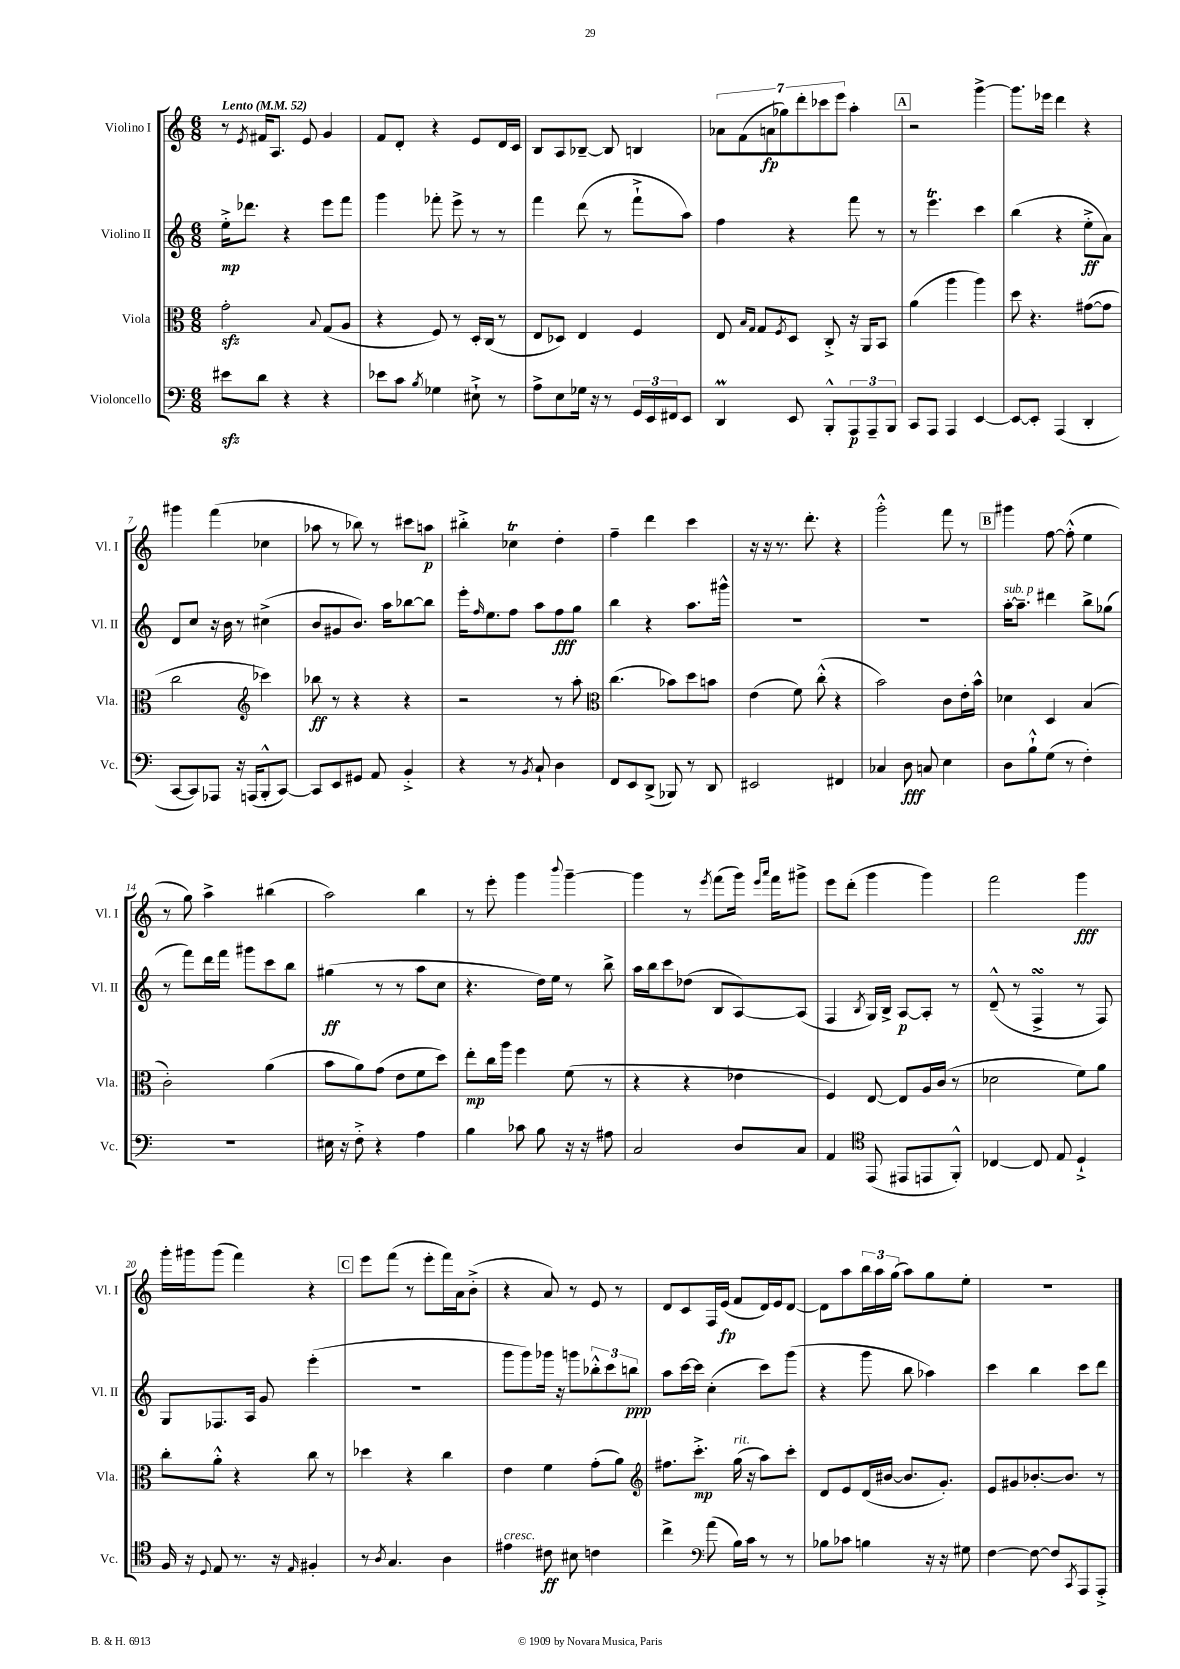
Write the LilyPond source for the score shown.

<<
\new StaffGroup <<
\new Staff = "s0" \with { instrumentName = "Violino I" shortInstrumentName = "Vl. I" } {
    \clef treble \key c \major \numericTimeSignature \time 6/8 \tempo "Lento" 4 = 52
    r8 \acciaccatura { e'8 } fis'16 a8. e'8 g'4 |
    f'8 d'8-. r4 e'8 d'16 c'16 |
    b8 a8 bes8~-- bes8 b4 |
    \tuplet 7/4 { aes'8 f'8( a'8\fp ges''8) d'''8-. ces'''8 e'''8 } a''4-. |
    \mark \markup { \box "A" } r2 g'''4~-> |
    g'''8. ees'''16 d'''4 r4 |
    gis'''4 f'''4( ces''4 |
    aes''8 r8 bes''8) r8 cis'''8 a''8\p |
    bis''4-.-> ces''4\trill d''4-. |
    f''4-- d'''4 c'''4 |
    r16 r16 r8. d'''8.-. r4 |
    g'''2-.-^ f'''8 r8 |
    \mark \markup { \box "B" } gis'''4 f''8~ f''8-.-^( e''4 |
    r8 g''8) a''4-> bis''4( |
    a''2) b''4 |
    r8 e'''8-. g'''4 \appoggiatura { b'''8 } g'''4~-- |
    g'''4 r8 \acciaccatura { e'''8 } f'''8( g'''16) \grace { e'''16 a'''16 } f'''16 gis'''8-> |
    e'''8 d'''8-.( g'''4 g'''4) |
    f'''2 g'''4\fff |
    g'''16-. gis'''16 gis'''8( f'''4) r4 |
    \mark \markup { \box "C" } e'''8 f'''8( r8 e'''8-. f'''16) a'16 b'8-.->( |
    r4 a'8) r8 e'8 r8 |
    d'8 c'8 f16 e'16\fp( f'8 d'16) e'16 d'8~ |
    d'8 a''8 \tuplet 3/2 { b''16 a''16 g''16( } a''8) g''8 e''8-. |
    R2. \bar "|." |
}
\new Staff = "s1" \with { instrumentName = "Violino II" shortInstrumentName = "Vl. II" } {
    \clef treble \key c \major \numericTimeSignature \time 6/8
    e''16-.->\mp des'''8. r4 e'''8 f'''8 |
    g'''4 fes'''8-. e'''8-> r8 r8 |
    f'''4 d'''8( r8 f'''8-!-> a''8) |
    f''4 r4 f'''8 r8 |
    \mark \markup { \box "A" } r8 e'''4.\trill c'''4 |
    b''4( r4 e''8-.->\ff a'8) |
    d'8 c''8 r16 b'16 r8 cis''4->( |
    b'8 gis'8 b'8.) a''16 bes''8~ bes''8 |
    e'''16-. \grace { f''16 } e''8. f''8 a''8 f''8\fff g''8 |
    b''4 r4 a''8. gis'''16-^ |
    R2. |
    R2. |
    \mark \markup { \box "B" } a''16~-.^\markup { \italic "sub. p" } a''8.-- dis'''4 b''8-> ges''8( |
    r8 f'''8) d'''16 f'''16 gis'''8 c'''8 b''8 |
    gis''4\ff( r8 r8 a''8 c''8 |
    r4. d''16) e''16 r8 b''8-> |
    a''16 b''16 c'''8 des''8( b8 a8~) a8( |
    f4 \acciaccatura { b8 } g16) b16-> a8~\p a8-. r8 |
    d'8---^( r8 f4->\turn r8 f8) |
    g8 fes8. a16 g'8 e'''4-.( |
    \mark \markup { \box "C" } R2. |
    g'''8 g'''8) ges'''16 r16 g'''8 \tuplet 3/2 { bes''8-.-^ c'''8 b''8\ppp } |
    a''8 c'''16~ c'''16 c''4-.( c'''8) g'''8( |
    r4 g'''8 b''8 aes''4) |
    c'''4 b''4 c'''8 d'''8 \bar "|." |
}
\new Staff = "s2" \with { instrumentName = "Viola" shortInstrumentName = "Vla." } {
    \clef alto \key c \major \numericTimeSignature \time 6/8
    g'2-.\sfz \appoggiatura { b8 } g8( a8 |
    r4 f8) r8 d16-. c16( r8 |
    e8 des8) e4 f4 |
    e8 \grace { b16 g16 } g8 \acciaccatura { f8 } d8 c8-.-> r16 a,16 b,8 |
    \mark \markup { \box "A" } a'4( a''4 a''4) |
    d''8 r4. gis'8~( gis'8 |
    c''2 \clef treble ces'''4) |
    bes''8\ff r8 r4 r4 |
    r2 r8 a''8-. |
    \clef alto c''4.( bes'8) d''8 b'8 |
    e'4( f'8) c''8-.-^( r4 |
    b'2) c'8 e'16-. b'16-^ |
    \mark \markup { \box "B" } des'4 d4 b4( |
    c'2-.) a'4( |
    b'8 a'8) g'8( e'8 f'8 d''8) |
    e''8-.\mp c''16 a''16 f''4 f'8( r8 |
    r4 r4 ees'4 |
    f4) e8~ e8 a16 c'16( r8 |
    des'2 f'8) a'8 |
    c''8-. a'8-.-^ r4 c''8 r8 |
    \mark \markup { \box "C" } des''4 r4 c''4 |
    e'4 f'4 g'8-.( a'8) |
    \clef treble fis''8. c'''8.-.->\mp g''16^\markup { \italic "rit." }( r16 a''8) c'''8-. |
    d'8 e'8 d'16( bis'16~ bis'8. g'8.-.) |
    e'8 gis'8 bes'8.~-. bes'8. r8 \bar "|." |
}
\new Staff = "s3" \with { instrumentName = "Violoncello" shortInstrumentName = "Vc." } {
    \clef bass \key c \major \numericTimeSignature \time 6/8
    eis'8\sfz d'8 r4 r4 |
    ees'8 c'8 \acciaccatura { b8 } ges4 eis8-!-> r8 |
    a8-> e8 ges16 r16 r8 \tuplet 3/2 { g,16 e,16 fis,16 } e,8 |
    d,4\prall e,8 b,,8-.-^ \tuplet 3/2 { a,,8\p a,,8-- b,,8 } |
    \mark \markup { \box "A" } c,8 a,,8 a,,4 e,4~ |
    e,8~ e,8-. a,,4( d,4-. |
    c,8~ c,8) aes,,8 r16 a,,16( b,,8-.-^ c,8~) |
    c,8 e,8 gis,8 a,8 b,4-.-> |
    r4 r8 \acciaccatura { b,8 } c8-! d4 |
    f,8 e,8 d,8->( bes,,8) r8 d,8 |
    eis,2 fis,4 |
    ces4 d8\fff c8 e4 |
    \mark \markup { \box "B" } d8 b8-!-^ g8( r8 f4-.) |
    R2. |
    eis16 r16 f8-.-> r4 a4 |
    b4 ces'8 b8 r16 r16 ais8 |
    c2 d8 c8 |
    a,4 \clef tenor e,8( eis,8 e,8 f,8-.-^) |
    ces4~ ces8 e8 d4-!-> |
    f16 r16 \appoggiatura { d8 } e8 r8. r16 \grace { e16 } fis4-. |
    \mark \markup { \box "C" } r8 \acciaccatura { a8 } g4. a4 |
    eis'4^\markup { \italic "cresc." } cis'8\ff bis8 c'4 |
    c''4-> \clef bass a'8( b16) c'16 r8 r8 |
    bes8 ces'8 b4 r16 r16 gis8 |
    f4~ f8~ f8 \acciaccatura { c,8 } a,,8 a,,8-.-> \bar "|." |
}
>>
>>
